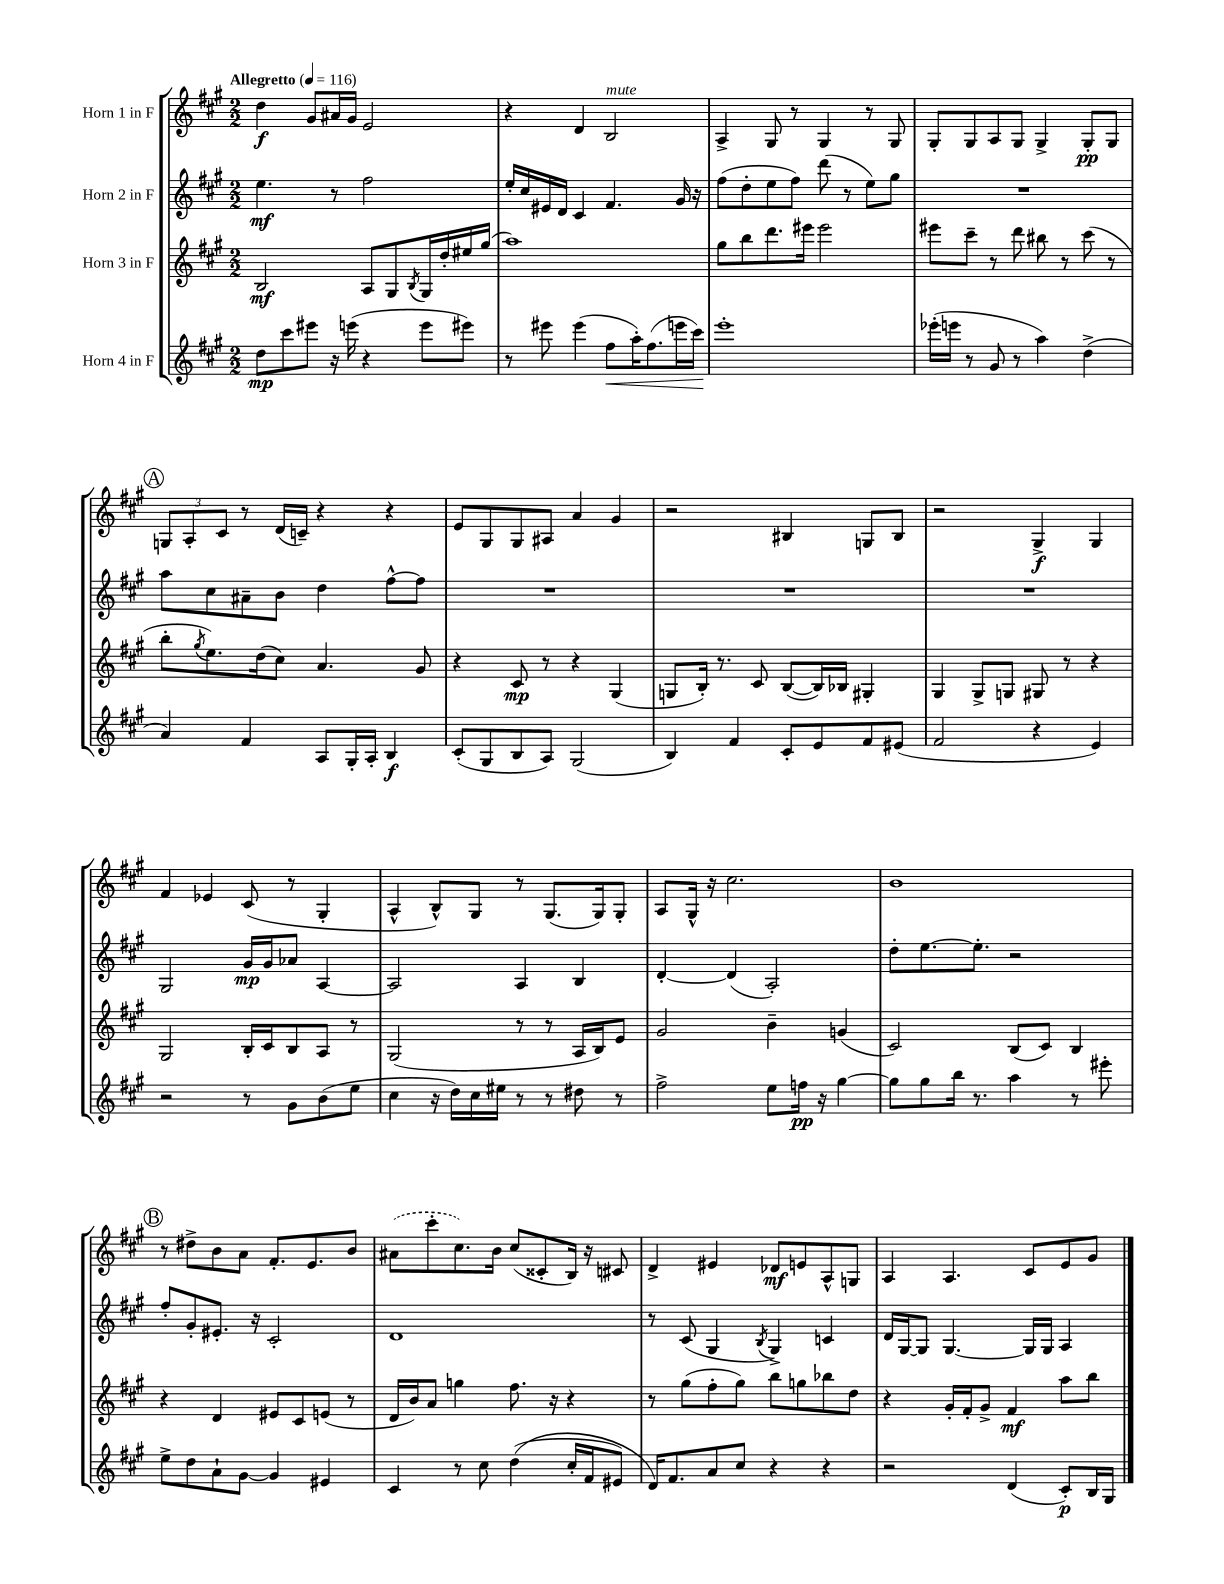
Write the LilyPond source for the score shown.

<<
\new StaffGroup <<
\new Staff = "s0" \with { instrumentName = "Horn 1 in F" } {
    \clef treble \key a \major \numericTimeSignature \time 2/2 \tempo "Allegretto" 4 = 116
    d''4\f gis'8 ais'16 gis'16 e'2 |
    r4 d'4 b2^\markup { \italic "mute" } |
    a4-> gis8 r8 gis4 r8 gis8 |
    gis8-. gis8 a8 gis8 gis4-> gis8-.\pp gis8 |
    \mark \markup { \circle "A" } \tuplet 3/2 { g8 a8-. cis'8 } r8 d'16( c'16--) r4 r4 |
    e'8 gis8 gis8 ais8 a'4 gis'4 |
    r2 bis4 g8 bis8 |
    r2 gis4->\f gis4 |
    fis'4 ees'4 cis'8( r8 gis4-. |
    a4-^ b8-^) gis8 r8 gis8.( gis16) gis8-. |
    a8 gis16-^ r16 cis''2. |
    b'1 |
    \mark \markup { \circle "B" } r8 dis''8-> b'8 a'8 fis'8.-. e'8. b'8 |
    \once \slurDashed ais'8( cis'''8-. cis''8.) b'16 cis''8( cisis'8-. b16) r16 cis'8 |
    d'4-> eis'4 des'8\mf e'8 a8-^ g8 |
    a4 a4. cis'8 e'8 gis'8 \bar "|." |
}
\new Staff = "s1" \with { instrumentName = "Horn 2 in F" } {
    \clef treble \key a \major \numericTimeSignature \time 2/2
    e''4.\mf r8 fis''2 |
    e''16-. cis''16 eis'16 d'16 cis'4 fis'4. gis'16 r16 |
    fis''8( d''8-. e''8 fis''8) d'''8( r8 e''8) gis''8 |
    R1 |
    \mark \markup { \circle "A" } a''8 cis''8 ais'8-- b'8 d''4 fis''8~-^ fis''8 |
    R1 |
    R1 |
    R1 |
    gis2 gis'16\mp gis'16 aes'8 a4~ |
    a2 a4 b4 |
    d'4~-. d'4( a2-.) |
    d''8-. e''8.~ e''8.-. r2 |
    \mark \markup { \circle "B" } fis''8-. gis'8-. eis'8.-. r16 cis'2-. |
    d'1 |
    r8 cis'8( gis4 \acciaccatura { b8 } gis4->) c'4 |
    d'16 gis16~ gis8 gis4.~ gis16 gis16 a4 \bar "|." |
}
\new Staff = "s2" \with { instrumentName = "Horn 3 in F" } {
    \clef treble \key a \major \numericTimeSignature \time 2/2
    b2\mf a8 gis8 \acciaccatura { b8 } gis16 d''16-. eis''16 gis''16( |
    a''1) |
    gis''8 b''8 d'''8. eis'''16 eis'''2 |
    eis'''8 cis'''8-- r8 d'''8 bis''8 r8 cis'''8( r8 |
    \mark \markup { \circle "A" } b''8-. \acciaccatura { gis''8 } e''8.) d''16( cis''8) a'4. gis'8 |
    r4 cis'8\mp r8 r4 gis4( |
    g8 b16-.) r8. cis'8 b8~( b16) bes16 gis4-. |
    gis4 gis8-> g8 gis8 r8 r4 |
    gis2 b16-. cis'16 b8 a8 r8 |
    gis2( r8 r8 a16 b16) e'8 |
    gis'2 b'4-- g'4( |
    cis'2) b8( cis'8) b4 |
    \mark \markup { \circle "B" } r4 d'4 eis'8 cis'8 e'8( r8 |
    d'16 b'16) a'8 g''4 fis''8. r16 r4 |
    r8 gis''8( fis''8-. gis''8) b''8 g''8 bes''8 d''8 |
    r4 gis'16-. fis'16-. gis'8-> fis'4\mf a''8 b''8 \bar "|." |
}
\new Staff = "s3" \with { instrumentName = "Horn 4 in F" } {
    \clef treble \key a \major \numericTimeSignature \time 2/2
    d''8\mp cis'''8 eis'''8 r16 e'''16( r4 e'''8 eis'''8) |
    r8 eis'''8 eis'''4( fis''8\< a''16-.) fis''8.( e'''16 cis'''16) |
    e'''1-.\! |
    ees'''16-.( e'''16 r8 gis'8 r8 a''4) d''4->( |
    \mark \markup { \circle "A" } a'4) fis'4 a8 gis16-. a16-. b4\f |
    cis'8-.( gis8 b8 a8) gis2( |
    b4) fis'4 cis'8-. e'8 fis'8 eis'8( |
    fis'2 r4 e'4) |
    r2 r8 gis'8 b'8( e''8 |
    cis''4 r16 d''16) cis''16 eis''16 r8 r8 dis''8 r8 |
    fis''2-> e''8 f''16\pp r16 gis''4~ |
    gis''8 gis''8 b''16 r8. a''4 r8 eis'''8-. |
    \mark \markup { \circle "B" } e''8-> d''8 a'8-! gis'8~ gis'4 eis'4 |
    cis'4 r8 cis''8 d''4(\( cis''16-. fis'16 eis'8) |
    d'16\) fis'8. a'8 cis''8 r4 r4 |
    r2 d'4( cis'8-.\p) b16 gis16 \bar "|." |
}
>>
>>
\layout { \context { \Score \remove "Bar_number_engraver" } }
